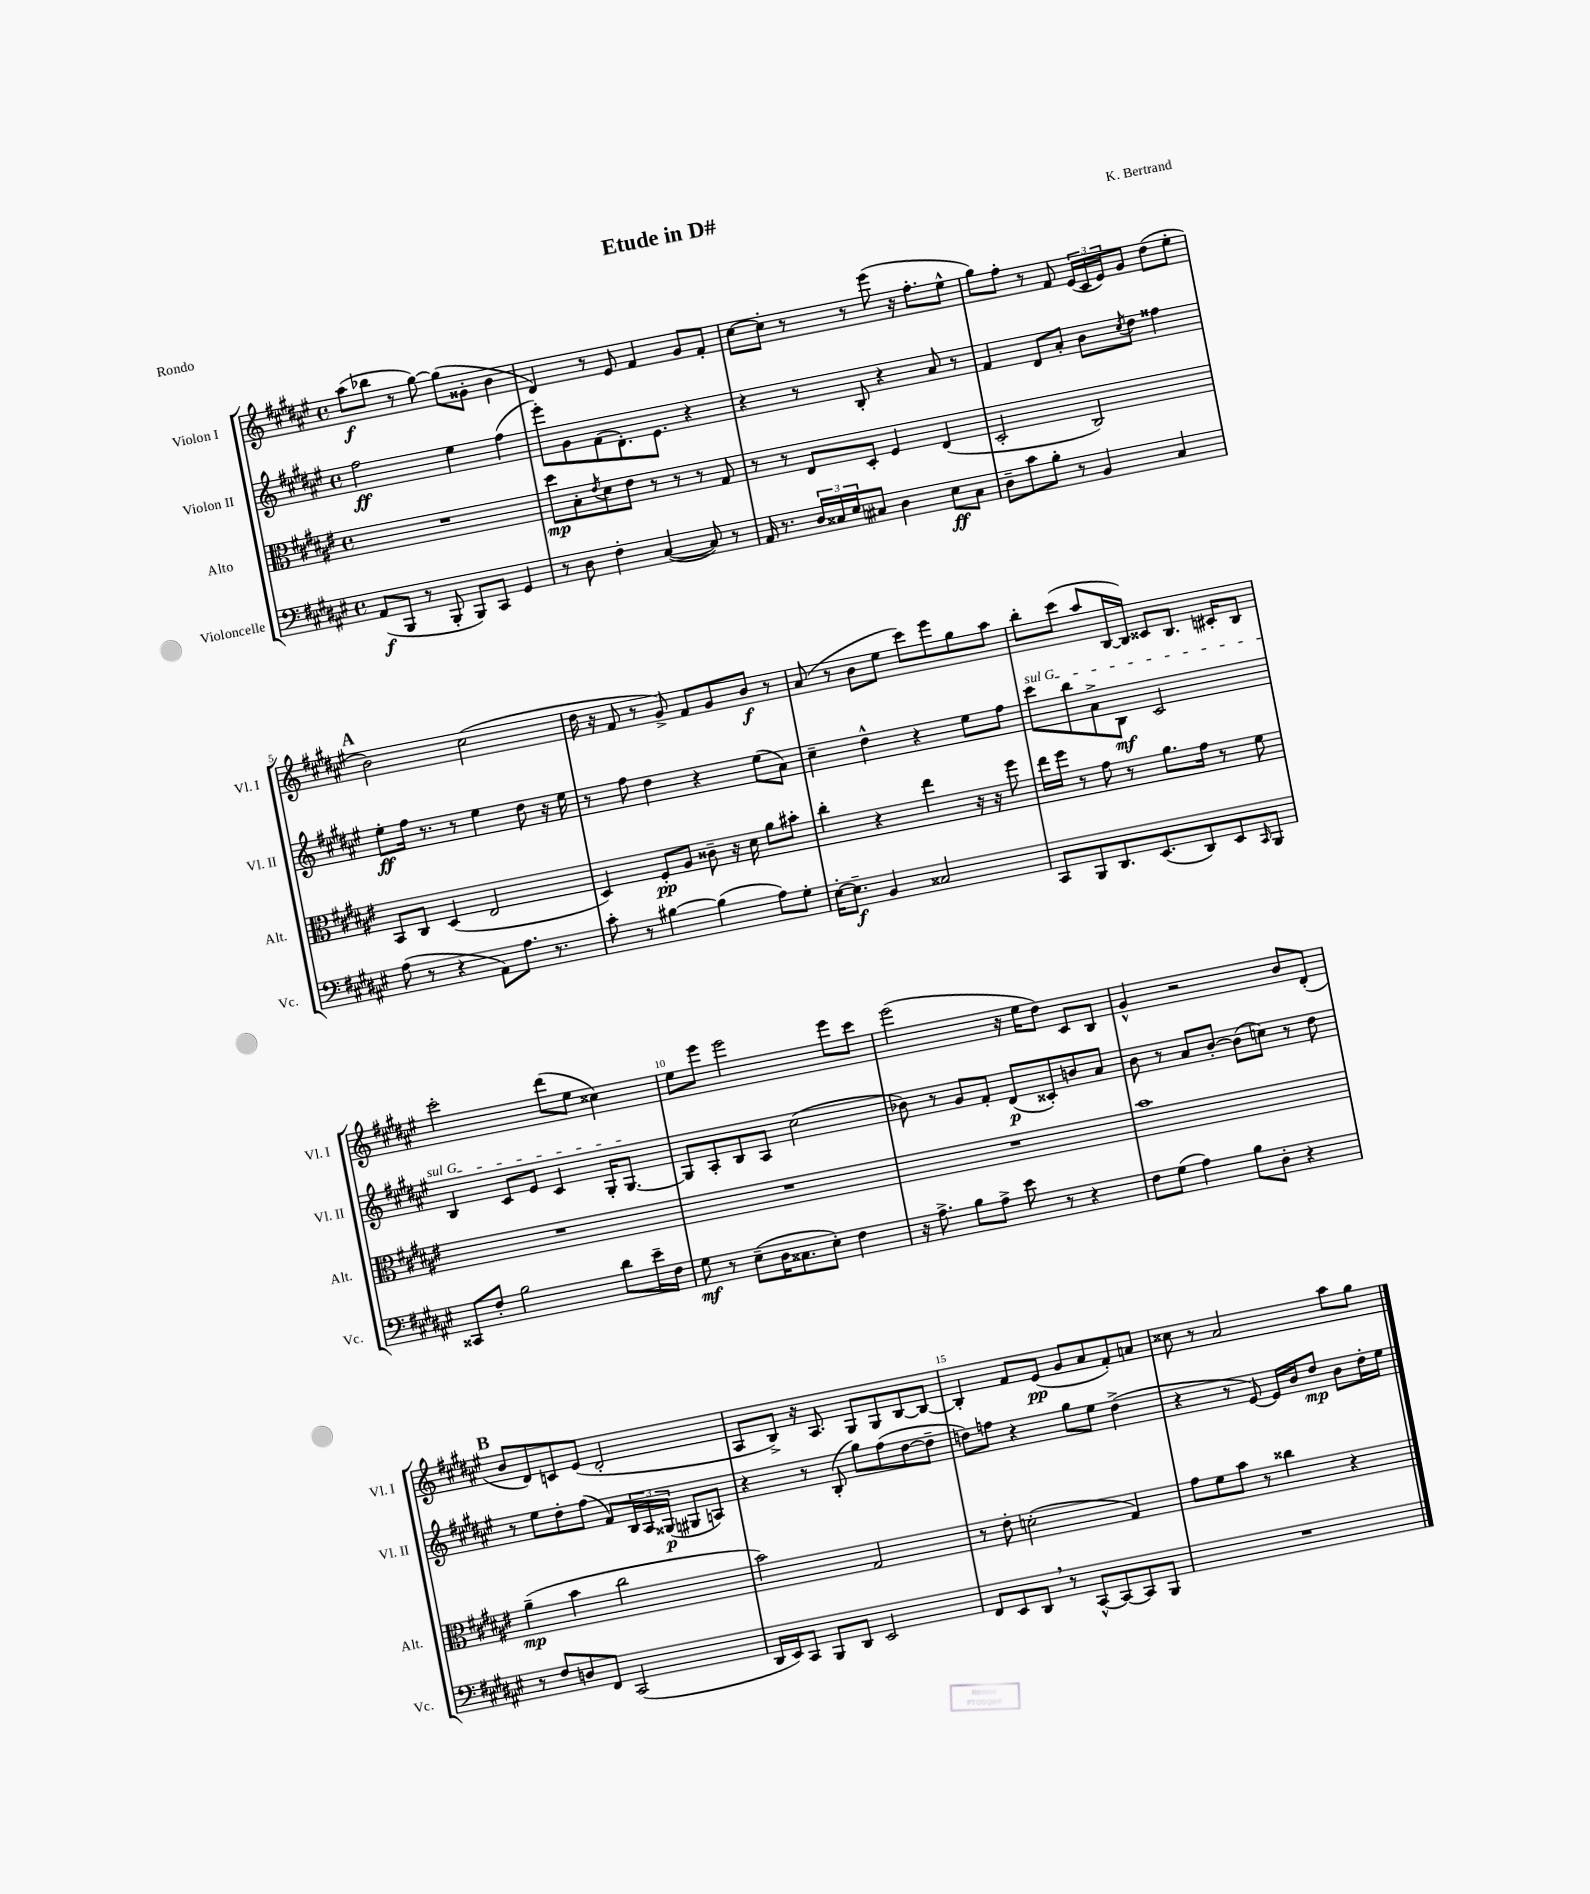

**kern	**kern	**kern	**kern
*staff4	*staff3	*staff2	*staff1
*clefF4	*clefC3	*clefG2	*clefG2
*k[f#c#g#d#a#e#]	*k[f#c#g#d#a#e#]	*k[f#c#g#d#a#e#]	*k[f#c#g#d#a#e#]
*M4/4	*M4/4	*M4/4	*M4/4
*met(c)	*met(c)	*met(c)	*met(c)
(8AA#/L	1r	2ff#\	(8aa#\L
8BBB/J	.	.	8bb-\J
8r	.	.	8r
8BBB'/	.	.	[8gg#\)
8BBB/L)	.	4ee#\	(8gg#\]L
8CC#/J	.	.	8g##'\J
4GG#/	.	(4ff#\	4b\
=	=	=	=
8r	8dd#\L	8eee#'\L)	4d#/)
8D#\	8B'\	8g#\	.
.	8qe#/	.	.
4F#'\	8d#\	(8f#\	8r
.	8e#\J	8.d#'\)	8e#/
([4C#/	8r	.	4f#/
.	.	8.e#\J	.
.	8r	.	.
8C#/])	8r	4r	8g#/L
8r	8G#/	.	8f#'/J
=	=	=	=
16AA#/	8r	4r	[8cc#\L
8.r	.	.	.
.	8r	.	8cc#'\]J
24D#/LL	8E#/L	8r	8r
24C##/	.	.	.
24E#/J	.	.	.
8C#/J	8D#'/J	8B'/	8r
4D#\	4F#/	4r	(8eee#\
.	.	.	16r
.	.	.	8.ff#'\L
8E#\L	(4E#/	8a#/	.
8C#\J	.	8r	8ee#^^\J
=	=	=	=
8D#~\L	2D#'/	4f#/	8gg#\L)
8c#\	.	.	8ff#'\J
8B'\J	.	8d#/L	8r
8r	.	8a#'/J	8f#/
4BB/	2C#/)	8b\L	(24e#/LL
.	.	.	24c#/
.	.	.	24e#/J)
.	.	8qcc#/	.
.	.	8dd#\J	8g#/J
4C#/	.	4ff##\	(8dd#\L
.	.	.	8ee#'\J
=	=	=	=
(8A#\	8BB/L	8ee#'\L	2b\)
8r	8C#/J	16ff#\Jk	.
.	.	8.r	.
4r	(4D#/	.	.
.	.	8r	.
8AA#\L)	2E#/	4ee#\	(2cc#\
8.A#\J	.	.	.
.	.	8dd#\	.
8.r	.	.	.
.	.	16r	.
.	.	16ee#\	.
=	=	=	=
8c#'\	4D#/)	8r	16dd#\
.	.	.	16r
8r	.	8ff#\	8f#/
[4B#\	8F#'/L	4dd#\	8r
.	8A#/J	.	8g#^/)
(4B#\]	8c##~\	4r	8f#/L
.	16r	.	8g#/
.	16d#\	.	.
8A#\L)	8a#\L	(8ee#\L	8b/J
8G#'\J	8b#'\J	8a#\J)	8r
=	=	=	=
[16E#'\LK	4cc#'\	4cc#~\	(8a#/
8.E#~\]J	.	.	.
.	.	.	8r
4BB/	4r	4dd#^^\	8b\L
.	.	.	8ee#\J
2C##/	4ee#\	4r	8ccc#\L)
.	.	.	8eee#\
.	16r	8ee#\L	8gg#\
.	16r	.	.
.	8ff#\	8ff#\J	8aa#\J
=	=	=	=
8CC#/L	16ee#\LL	8ccc#\L	8bb'\L
.	16ff#\JJ	.	.
8BBB/	8r	8bb\	(8ccc#\J
8.DD#/	8g#\	8a#^\	8aa#/L
.	8r	8B\J	[16B/L
(8.EE#/	.	.	16B/]JJ)
.	8.a#\L	2c#/	8c##/L
8DD#/)	.	.	8.B/J
.	16g#\Jk	.	.
8EE#/	8r	.	.
.	.	.	16c#'/LK
16qqCC#/	.	.	.
8BBB/J	8f#\	.	8B/J
=	=	=	=
8CC##/L	1r	4B/	2ccc#'\
8F#'/J	.	.	.
2B\	.	8c#/L	.
.	.	8e#/J	.
.	.	4c#/	(8ddd#\L
.	.	.	8ee#\J
8d#\L	.	16G#'/LK	4cc##\)
.	.	[8.G#/J	.
16e#~\L	.	.	.
16F#\JJ	.	.	.
=	=	=	=
8G#\	1r	8G#/]L	8ee#\L
8r	.	8A#'/	8eee#\J
(8E#~\L	.	8B/	2eee#\
16D#\K	.	8A#/J	.
8.C##\	.	.	.
.	.	(2cc#\	.
8E#'\J)	.	.	.
4F#\	.	.	8eee#\L
.	.	.	8ccc#\J
=	=	=	=
16r	1r	8b-\)	(2eee#\
8.A#^\	.	.	.
.	.	8r	.
8B\L	.	8g#/L	.
8A#^\J	.	8f#'/J	.
8e#\	.	(8d#/L	16r
.	.	.	16ee#\LK
8r	.	8c##'/)	8dd#\J)
4r	.	8b/	8c#/L
.	.	8a#/J	8B/J
=	=	=	=
8F#\L	1b	8b\	4g#^^/
(8G#\J	.	8r	.
4A#\)	.	8a#/L	2r
.	.	[8b'/J	.
8B\L	.	(8b\]L	.
8D#'\J	.	8cc\J)	.
4r	.	8r	8b/L
.	.	8dd#\	(8d#'/J
=	=	=	=
8r	(4a#~\	8r	8b/L
8F#/L	.	8ee#\L	8d#/)
8D/	4b\	8dd#'\	8c/
8FF#/J	.	(8ff#\J	(8e#/J
(2CC#/	2cc#\	8f#/L)	2d#'/
.	.	24B/L	.
.	.	24A#/	.
.	.	(24G##/JJ	.
.	.	8G#/L	.
.	.	8A/J)	.
=	=	=	=
16DD#/LL	2b\)	4r	8A#/L
16EE#/J)	.	.	.
8CC#/J	.	.	8B^/J)
8BBB/L	.	8r	16r
.	.	.	8.A#/
8DD#/J	.	(8B'/	.
2EE#/	2G#/	8gg#\L)	8G#/L
.	.	(8ff#\	8G#/
.	.	[8dd#\	[8B/
.	.	8dd#~\]J	8B/_J
=	=	=	=
8FF#/L	8r	8dd\L)	4B'/]
8EE#/	8e#'\	8ff\J	.
8DD#/J	(2d'\	4r	8f#/L
8r	.	.	(8e#/J
[8CC#^^/L	.	8gg#\L	8g#/L
8CC#/_	.	8ee#\J	8a#/
8CC#/]	4G#/)	(4dd^\	8f#'/)
8BBB/J	.	.	8a/J
=	=	=	=
1r	8g#\L	4r	8cc##\
.	8f#\	.	8r
.	8b\J	8r	2a#/
.	8r	[8e#/)	.
.	4cc##\	16e#/]LL	.
.	.	16b/J	.
.	.	8dd#/J	.
.	4r	8b\L	8aa#\L
.	.	16dd#'\L	8gg#\J
.	.	16ee#\JJ	.
==	==	==	==
*-	*-	*-	*-
